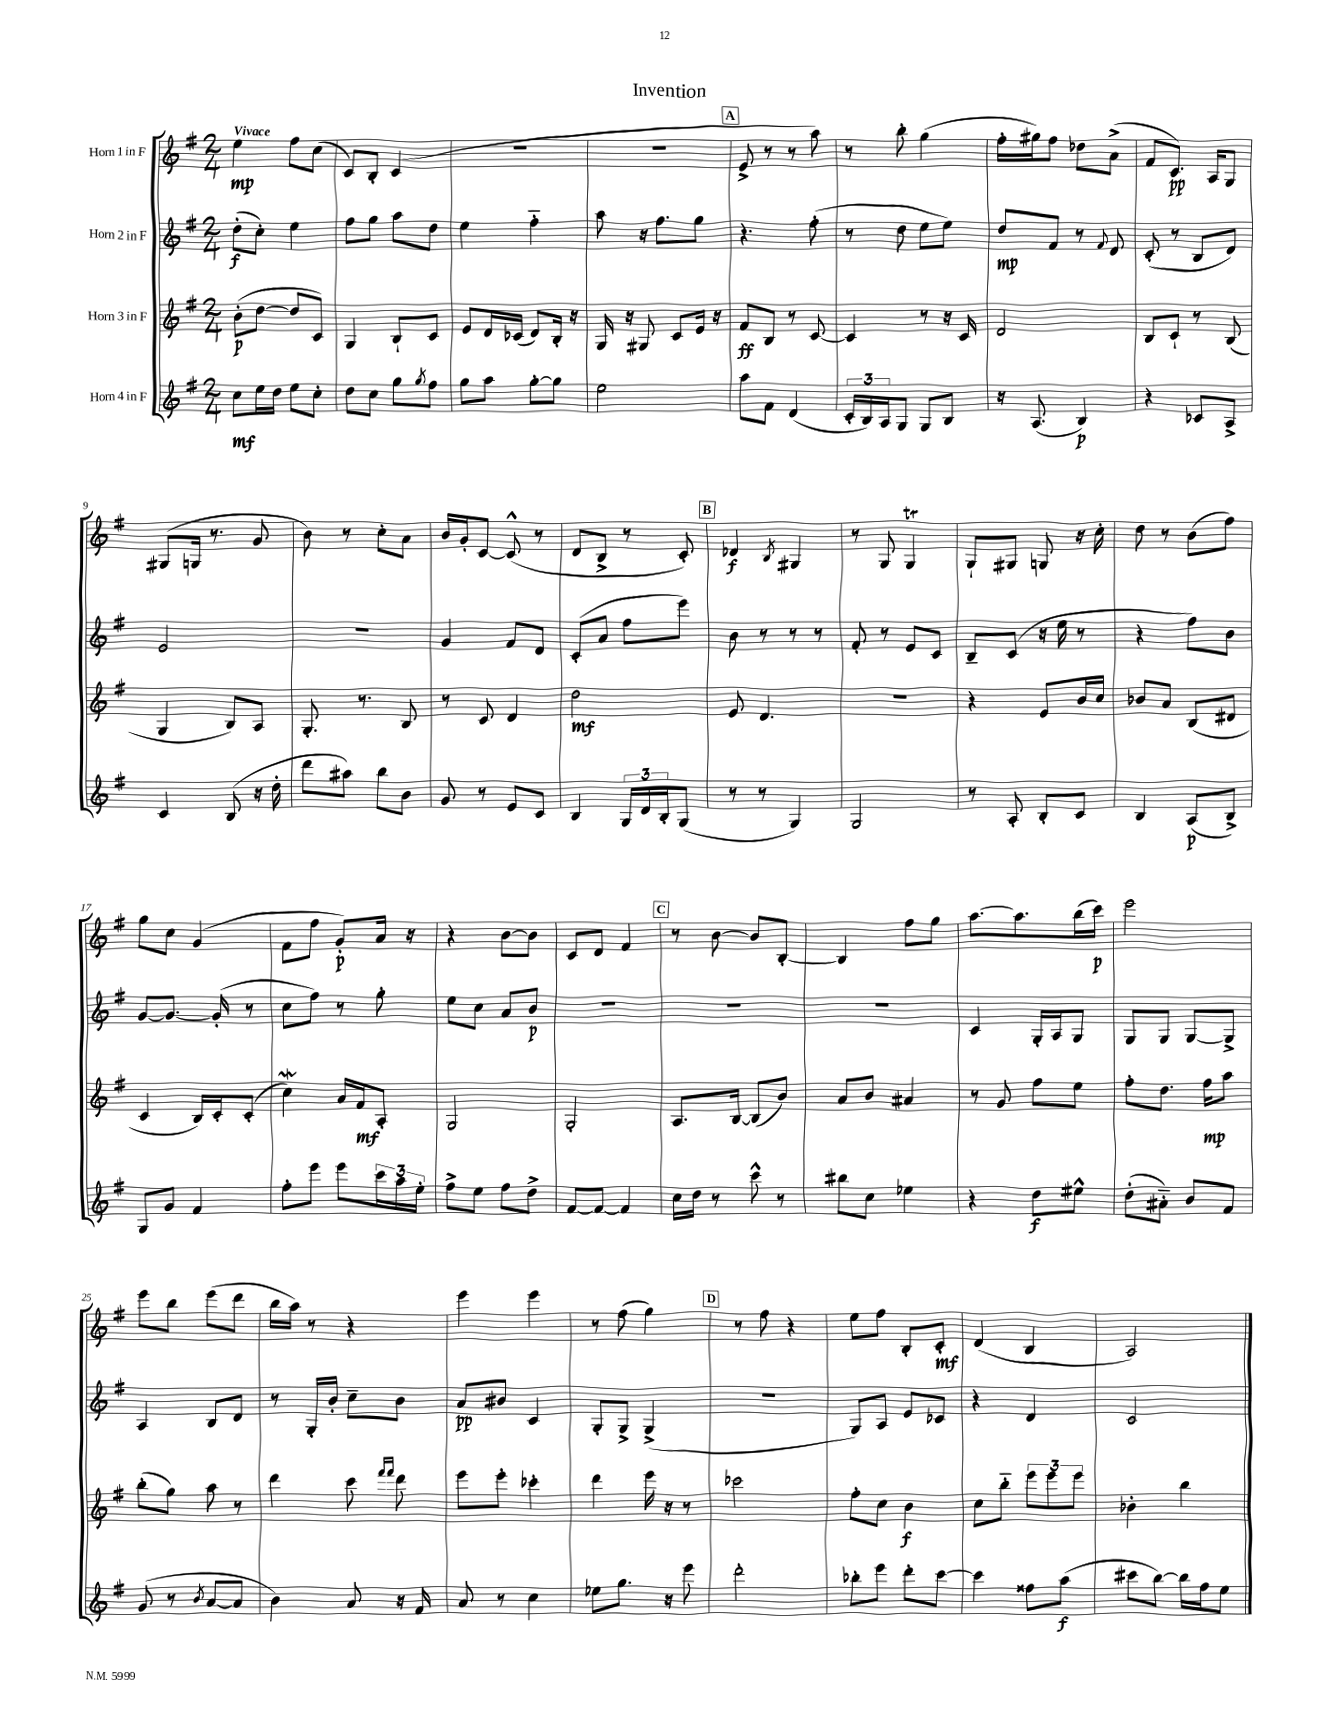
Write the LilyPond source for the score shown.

\header { title = "Invention" }
<<
\new StaffGroup <<
\new Staff = "s0" \with { instrumentName = "Horn 1 in F" } {
    \clef treble \key g \major \numericTimeSignature \time 2/4 \tempo "Vivace"
    e''4\mp fis''8 c''8( |
    c'8) b8-. c'4( |
    r2 |
    r2 |
    \mark \markup { \box "A" } e'8-> r8 r8 a''8) |
    r8 b''8-. g''4( |
    fis''16-. gis''16) fis''8 des''8 a'8->( |
    fis'8 c'8.\pp) a16 g8 |
    gis8( g16 r8. g'8 |
    b'8) r8 c''8-. a'8 |
    b'16 g'16-. c'8~ c'8-^( r8 |
    d'8 b8-> r8 c'8-.) |
    \mark \markup { \box "B" } des'4\f \acciaccatura { b8 } gis4 |
    r8 g8 g4\trill |
    g8-! gis8 g8 r16 c''16-. |
    d''8 r8 b'8( fis''8) |
    g''8 c''8 g'4( |
    fis'8 fis''8 g'8-.\p) a'16 r16 |
    r4 b'8~ b'8 |
    c'8 d'8 fis'4 |
    \mark \markup { \box "C" } r8 b'8~ b'8 b8~-. |
    b4 fis''8 g''8 |
    a''8.~ a''8. b''16( c'''16\p) |
    e'''2 |
    e'''8 b''8 e'''8( d'''8 |
    b''16 a''16) r8 r4 |
    e'''4 e'''4 |
    r8 fis''8( g''4) |
    \mark \markup { \box "D" } r8 fis''8 r4 |
    e''8 fis''8 b8-. c'8-.\mf |
    d'4( b4 |
    a2) \bar "|." |
}
\new Staff = "s1" \with { instrumentName = "Horn 2 in F" } {
    \clef treble \key g \major \numericTimeSignature \time 2/4
    d''8-.\f( c''8-.) e''4 |
    fis''8 g''8 a''8 d''8 |
    e''4 fis''4-_ |
    a''8 r16 fis''8. g''8 |
    \mark \markup { \box "A" } r4. fis''8-.( |
    r8 d''8 e''8 e''8) |
    d''8\mp fis'8 r8 \appoggiatura { fis'8 } d'8 |
    c'8-.( r8 b8 d'8) |
    e'2 |
    R2 |
    g'4 fis'8 d'8 |
    c'8-.( a'8 fis''8 e'''8) |
    \mark \markup { \box "B" } b'8 r8 r8 r8 |
    fis'8-. r8 e'8 c'8 |
    b8-- c'8( r16 e''16 r8 |
    r4 fis''8) b'8 |
    g'8~ g'8.~ g'16-.( r8 |
    c''8 fis''8) r8 g''8-. |
    e''8 c''8 a'8 b'8\p |
    R2 |
    \mark \markup { \box "C" } R2 |
    R2 |
    c'4 g16-. a16 g8 |
    g8 g8 g8~ g8-> |
    a4 b8 d'8 |
    r8 g16-. b'16-. c''8-- b'8 |
    a'8\pp bis'8 c'4 |
    g8-. g8-> g4->( |
    \mark \markup { \box "D" } R2 |
    g8) a8 e'8 ces'8 |
    r4 d'4 |
    c'2 \bar "|." |
}
\new Staff = "s2" \with { instrumentName = "Horn 3 in F" } {
    \clef treble \key g \major \numericTimeSignature \time 2/4
    b'8-.\p( d''8~ d''8 c'8) |
    g4 b8-! c'8 |
    e'8 d'16 ces'16( d'8) b16-. r16 |
    g16 r16 gis8 c'8 e'16 r16 |
    \mark \markup { \box "A" } fis'8\ff b8 r8 c'8~ |
    c'4 r8 r16 c'16 |
    d'2 |
    b8 c'8-! r8 b8( |
    g4 b8) a8 |
    g8.-. r8. b8 |
    r8 c'8 d'4 |
    d''2\mf |
    \mark \markup { \box "B" } e'8 d'4. |
    R2 |
    r4 e'8 b'16 c''16 |
    bes'8 a'8 b8( dis'8 |
    c'4 b16) c'16-. c'8-.( |
    c''4\mordent) a'16 fis'16\mf a8-. |
    g2 |
    g2-. |
    \mark \markup { \box "C" } a8. b16~ b8( b'8) |
    a'8 b'8 ais'4 |
    r8 g'8 fis''8 e''8 |
    fis''8-. d''8. fis''16\mp a''8 |
    b''8-.( g''8) a''8 r8 |
    d'''4 c'''8 \grace { fis'''16 fis'''16 } d'''8 |
    e'''8 e'''8-. ces'''4-. |
    d'''4 e'''16 r16 r8 |
    \mark \markup { \box "D" } ces'''2 |
    fis''8-. c''8 b'4\f |
    c''8 b''8-_ \tuplet 3/2 { e'''8 e'''8 e'''8 } |
    bes'4-. b''4 \bar "|." |
}
\new Staff = "s3" \with { instrumentName = "Horn 4 in F" } {
    \clef treble \key g \major \numericTimeSignature \time 2/4
    c''8\mf e''16 d''16 e''8 c''8-. |
    d''8 c''8 g''8 \acciaccatura { g''8 } fis''8 |
    g''8 a''8 g''8~-. g''8 |
    e''2 |
    \mark \markup { \box "A" } a''8 fis'8 d'4( |
    \tuplet 3/2 { c'16-. b16) a16 } g8 g8 b8 |
    r16 a8.( b4\p) |
    r4 ces'8 a8-> |
    c'4 b8( r16 d''16-. |
    d'''8 ais''8) b''8 b'8 |
    g'8 r8 e'8 c'8 |
    b4 \tuplet 3/2 { g16 d'16 b16-. } g8( |
    \mark \markup { \box "B" } r8 r8 g4) |
    g2 |
    r8 a8-. b8-. c'8 |
    b4 a8\p( b8->) |
    g8 g'8 fis'4 |
    fis''8-. e'''8 e'''8 \tuplet 3/2 { c'''16 a''16 e''16-. } |
    fis''8-> e''8 fis''8 d''8-> |
    fis'8~ fis'8~ fis'4 |
    \mark \markup { \box "C" } c''16 d''16 r8 c'''8-^ r8 |
    bis''8 c''8 ees''4 |
    r4 d''8\f eis''8-^ |
    d''8-.( ais'8-_) b'8 fis'8 |
    g'8( r8 \acciaccatura { b'8 } a'8~ a'8 |
    b'4) a'8 r16 fis'16 |
    a'8 r8 c''4 |
    ees''8 g''8. r16 e'''8 |
    \mark \markup { \box "D" } d'''2-. |
    bes''8-. e'''8 d'''8-. c'''8~ |
    c'''4 fisis''8 a''8\f( |
    cis'''8 b''8~) b''16 fis''16 e''8 \bar "|." |
}
>>
>>
